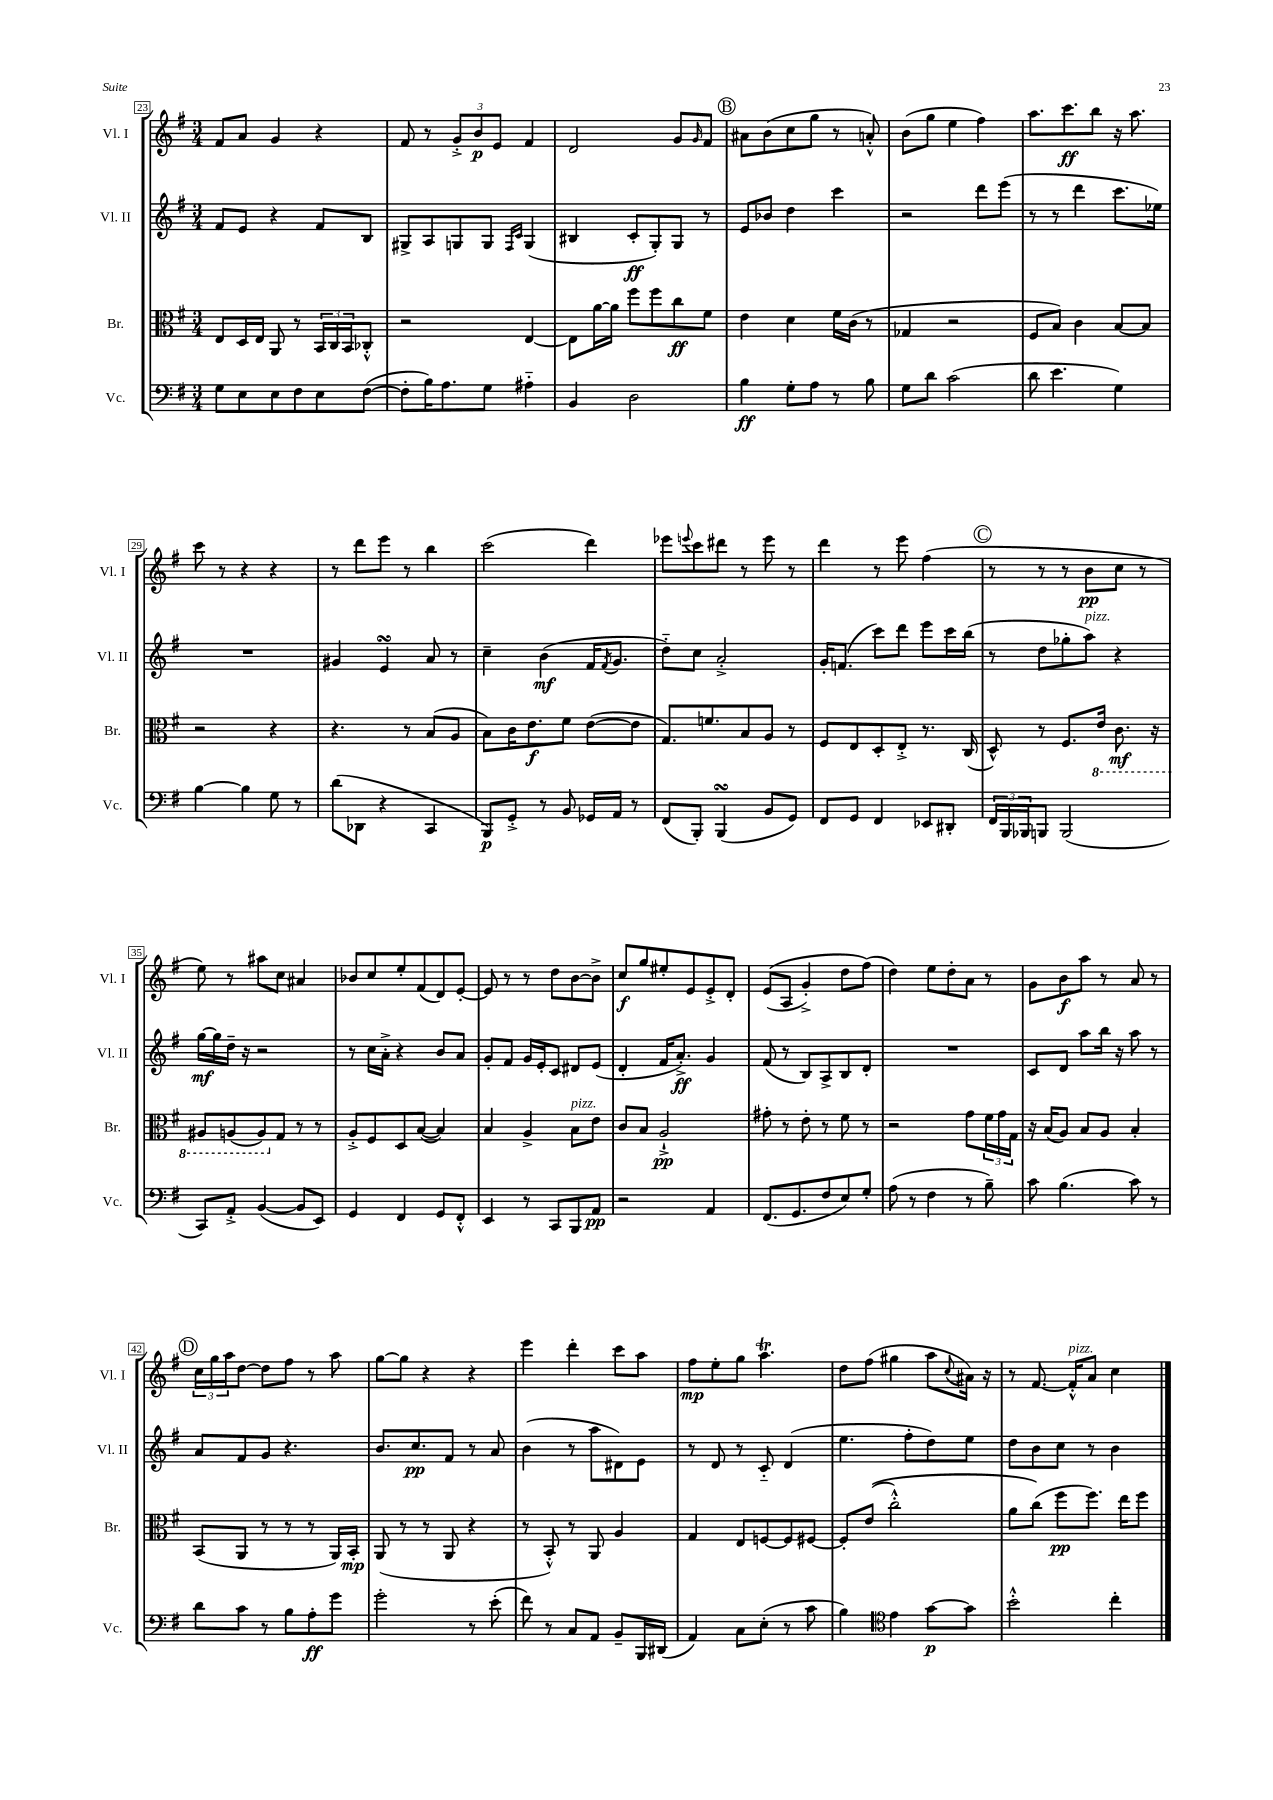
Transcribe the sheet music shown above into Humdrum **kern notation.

**kern	**kern	**kern	**kern
*staff4	*staff3	*staff2	*staff1
*clefF4	*clefC3	*clefG2	*clefG2
*k[f#]	*k[f#]	*k[f#]	*k[f#]
*M3/4	*M3/4	*M3/4	*M3/4
8G\L	8E/L	8f#/L	8f#/L
8E\	16D/L	8e/J	8a/J
.	16E/JJ	.	.
8E\	8AA/	4r	4g/
8F#\	8r	.	.
8E\	24BB/LL	8f#/L	4r
.	24C/	.	.
.	24BB/J	.	.
([8F#\J	8C-'^^/J	8B/J	.
=	=	=	=
8F#'\]L	2r	8G#^/L	8f#/
16B\K)	.	8A/	8r
8.A\	.	.	.
.	.	8G/	12g'^/L
.	.	.	12b/
8G\J	.	8G/J	.
.	.	.	12e/J
.	.	16qqF#/LL	.
.	.	16qqc/JJ	.
4A#'~\	[4E/	(4G/	4f#/
=	=	=	=
4BB/	8E\]L	4B#/	2d/
.	[16a\L	.	.
.	16a\]JJ	.	.
2D\	8ff#\L	8c'/L	.
.	8ff#\	8G'/)	.
.	8cc\	8G/J	8g/L
.	.	.	16qqg/
.	8f#\J	8r	8f#/J
=	=	=	=
4B\	4e\	8e/L	8a#\L
.	.	8b-/J	(8b\
8G'\L	4d\	4dd\	8cc\
8A\J	.	.	8gg\J
8r	16f#\LL	4ccc\	8r
.	(16c\JJ	.	.
8B\	8r	.	8a'^^/)
=	=	=	=
8G\L	4G-/	2r	(8b\L
8d\J	.	.	8gg\J
(2c\	2r	.	4ee\
.	.	8ddd\L	4ff#\)
.	.	(8eee\J	.
=	=	=	=
8d\	8F#/L	8r	8.aa\L
4.e\	8B/J)	8r	.
.	.	.	8.ccc\
.	4c\	4ddd\	.
.	.	.	8bb\J
4G\)	[8B/L	8.ccc\L	16r
.	.	.	8.aa\
.	8B/]J	.	.
.	.	16ee-\Jk)	.
=	=	=	=
[4B\	2r	2.r	8ccc\
.	.	.	8r
4B\]	.	.	4r
8G\	4r	.	4r
8r	.	.	.
=	=	=	=
(8d\L	4.r	4g#/	8r
8DD-\J	.	.	8ddd\L
4r	.	4e/	8eee\J
.	8r	.	8r
4CC/	(8B/L	8a/	4bb\
.	8A/J	8r	.
=	=	=	=
8BBB/L)	8B\L)	4cc~\	(2ccc\
8GG'^/J	16c\K	.	.
.	8.e\	.	.
8r	.	(4b\	.
8BB/	8f#\J	.	.
16GG-/LL	([8e\L	16f#/LK	4ddd\)
.	.	8qf#/	.
16AA/JJ	.	8.g/J	.
8r	8e\]J	.	.
=	=	=	=
(8FF#/L	8.G/L)	8dd'~\L)	8eee-\L
.	.	.	8qqeee/
8BBB'/J)	.	8cc\J	8ccc\
.	8.f/	.	.
(4BBB/	.	2a'^/	8ddd#\J
.	8B/	.	8r
8BB/L	8A/J	.	8eee\
8GG/J)	8r	.	8r
=	=	=	=
8FF#/L	8F#/L	16g'/LK	4ddd\
.	.	(8.f/J	.
8GG/J	8E/	.	.
4FF#/	8D'/	8ccc\L)	8r
.	8E'^/J	8ddd\J	8eee\
8EE-/L	8.r	8eee\L	(4ff#\
8DD#'/J	.	16ccc\L	.
.	(16C/	(16bb\JJ	.
=	=	=	=
24FF#/LL	8D^^/)	8r	8r
24BBB/	.	.	.
24BBB-/J	.	.	.
8BBB/J	8r	8dd\L	8r
(2BBB/	8.F#/L	8gg-'\	8r
.	.	8aa\J)	8b\L
.	16E/Jk	.	.
.	8.C\	4r	8cc\J
.	.	.	8r
.	16r	.	.
=	=	=	=
8CC/L)	8AA#/L	[16gg\LL	8ee\)
.	.	16gg\]	.
8AA'^/J	(8AA/	16dd~\JJ	8r
.	.	16r	.
([4BB/	8AA/)	2r	8aa#\L
.	8G/J	.	8cc\J
8BB/]L	8r	.	4a#/
8EE/J)	8r	.	.
=	=	=	=
4GG/	8A'^/L	8r	8b-/L
.	8F#/	16cc\LL	8cc/
.	.	16a'^\JJ	.
4FF#/	8D/	4r	8ee'/
.	([8B/J	.	(8f#/
8GG/L	4B/])	8b/L	8d/)
8FF#'^^/J	.	8a/J	[8e'/J
=	=	=	=
4EE/	4B/	8g'/L	8e/]
.	.	8f#/J	8r
8r	4A^/	16g/LL	8r
.	.	16e'/J	.
8CC/L	.	8c/J	8dd\L
8BBB/	8B\L	8d#/L	[8b\
8AA/J	8e\J	(8e/J	8b^\]J
=	=	=	=
2r	8c/L	4d'/	8cc/L
.	8B/J	.	8gg/
.	2A`^/	16f#/LK	8ee#'/
.	.	8.a'^/J)	.
.	.	.	8e/
4AA/	.	4g/	8e'^/
.	.	.	8d'/J
=	=	=	=
(8.FF#/L	8g#'\	(8f#/	&((8e/L
.	8r	8r	8A/J
8.GG/	.	.	.
.	8e'\	8B/L)	4g'^/)
8F#/	8r	8A^/	.
8E/)	8f#\	8B/	8dd\L
8G'/J	8r	8d'/J	(8ff#\J&)
=	=	=	=
(8A\	2r	2.r	4dd\)
8r	.	.	.
4F#\	.	.	8ee\L
.	.	.	8dd'\
8r	8g\L	.	8a\J
8B~\)	24f#\L	.	8r
.	24g\	.	.
.	24G\JJ	.	.
=	=	=	=
8c\	16r	8c/L	8g\L
.	(16B/LK	.	.
(4.B\	8A/J)	8d/J	8b\
.	8B/L	8aa\L	8aa\J
.	8A/J	16bb\Jk	8r
.	.	16r	.
8c\)	4B'/	8aa\	8a/
8r	.	8r	8r
=	=	=	=
8d\L	(8BB/L	8a/L	24cc\LL
.	.	.	24gg\
.	.	.	24aa\J
8c\J	8AA/J	8f#/	[8dd\J
8r	8r	8g/J	8dd\]L
8B\L	8r	4.r	8ff#\J
8A'\	8r	.	8r
8g\J	16AA/LL)	.	8aa\
.	16BB'/JJ	.	.
=	=	=	=
2g'\	(8AA/	8.b/L	[8gg\L
.	8r	.	8gg\]J
.	.	8.cc/	.
.	8r	.	4r
.	8AA/	8f#/J	.
8r	4r	8r	4r
(8e'\	.	8a/	.
=	=	=	=
8f#\)	8r	(4b\	4eee\
8r	8BB'^^/)	.	.
8C/L	8r	8r	4ddd'\
8AA/J	8AA/	8aa\L	.
8BB~/L	4A/	8d#\)	8ccc\L
16BBB/L	.	8e\J	8aa\J
(16DD#/JJ	.	.	.
=	=	=	=
4AA/)	4G/	8r	8ff#\L
.	.	8d/	8ee'\
8C\L	8E/L	8r	8gg\J
(8E'\J	[8F/	8c'~/	4.aa\
8r	8F/]	(4d/	.
8c\	[8F#/J	.	.
=	=	=	=
4B\)	8F#'/]L	4.ee\	8dd\L
.	&((8e/J	.	(8ff#\J
*clefC4	*	*	*
4e\	2cc'^^\)	.	4gg#\
.	.	8ff#'\L	.
[8g\L	.	8dd\)	8aa\L
.	.	.	8qqcc/
8g\]J	.	8ee\J	16a#\Jk)
.	.	.	16r
=	=	=	=
2b'^^\	8a\L	8dd\L	8r
.	(8cc\J&)	8b\	[8.f#/
.	8ff#\L	8cc\J	.
.	.	.	16f#'^^/]LK
.	8.ff#\J)	8r	8a/J
4cc'\	.	4b\	4cc\
.	16ee\LK	.	.
.	8ff#\J	.	.
==	==	==	==
*-	*-	*-	*-
